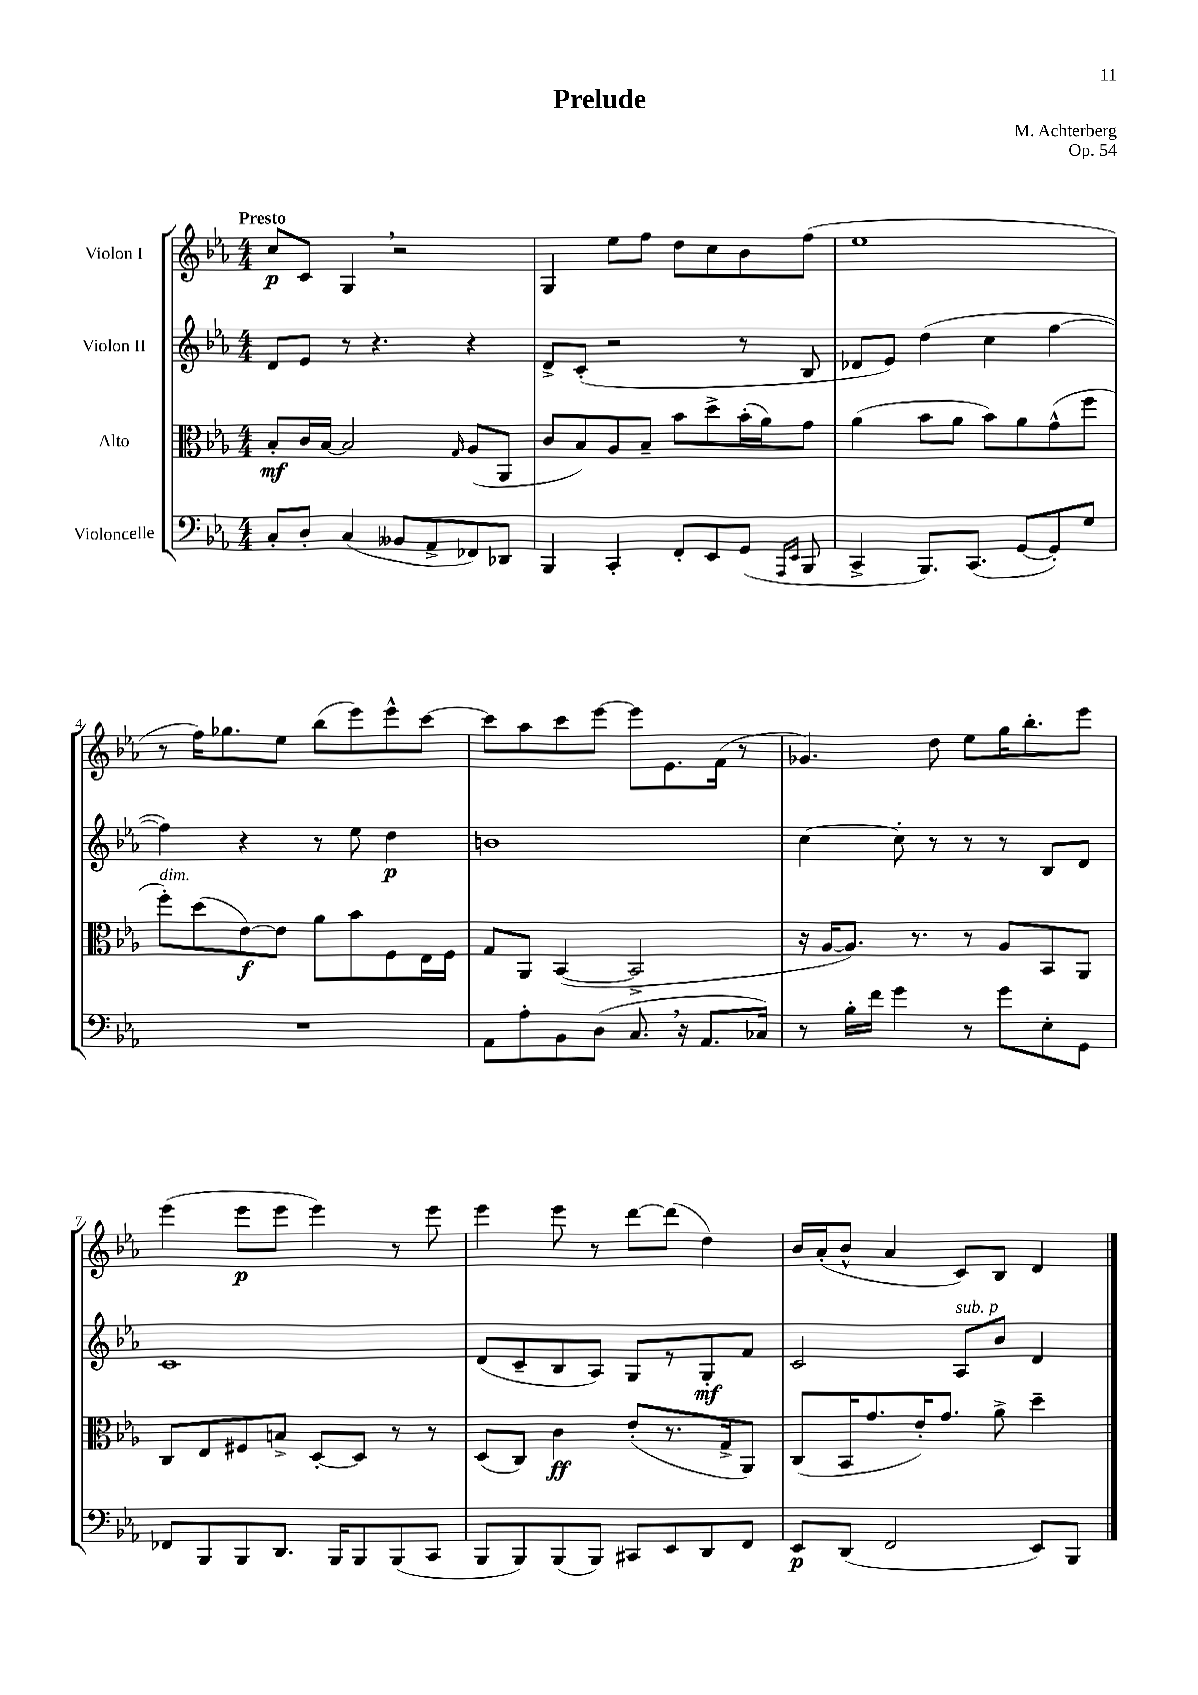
\header { title = "Prelude" composer = "M. Achterberg" opus = "Op. 54" }
<<
\new StaffGroup <<
\new Staff = "s0" \with { instrumentName = "Violon I" } {
    \clef treble \key ees \major \numericTimeSignature \time 4/4 \tempo "Presto"
    \autoBeamOff c''8[\p c'8] g4 \breathe r2 |
    g4 ees''8[ f''8] d''8[ c''8 bes'8 f''8]( |
    ees''1 |
    r8 f''16[) ges''8. ees''8] bes''8[( ees'''8) ees'''8-^ c'''8]~ |
    c'''8[ aes''8 c'''8 ees'''8]~ ees'''8[ ees'8. f'16]( r8 |
    ges'4.) d''8 ees''8[ g''16 bes''8.-. ees'''8] |
    ees'''4( ees'''8[\p ees'''8] ees'''4) r8 ees'''8 |
    ees'''4 ees'''8 r8 d'''8[~ d'''8]( d''4) |
    bes'16[ aes'16-.( bes'8]-^ aes'4 c'8[) bes8] d'4 \bar "|." |
}
\new Staff = "s1" \with { instrumentName = "Violon II" } {
    \clef treble \key ees \major \numericTimeSignature \time 4/4
    \autoBeamOff d'8[ ees'8] r8 r4. r4 |
    d'8[-> c'8]-.( r2 r8 bes8 |
    des'8[ ees'8]) d''4( c''4 f''4~ |
    f''4) r4 r8 ees''8 d''4\p |
    b'1 |
    c''4~ c''8-. r8 r8 r8 bes8[ d'8] |
    c'1 |
    d'8[( c'8-- bes8 aes8]) g8[ r8 g8-.\mf f'8] |
    c'2 aes8[^\markup { \italic "sub. p" } bes'8] d'4 \bar "|." |
}
\new Staff = "s2" \with { instrumentName = "Alto" } {
    \clef alto \key ees \major \numericTimeSignature \time 4/4
    \autoBeamOff bes8[-.\mf c'16 bes16]~ bes2 \grace { g16 } aes8[( aes,8] |
    c'8[ bes8) aes8 bes8]-- bes'8[ d''8-> bes'16-.( aes'16) g'8] |
    aes'4( bes'8[ aes'8] bes'8[) aes'8 g'8-^( f''8] |
    f''8[-.^\markup { \italic "dim." }) d''8( ees'8~\f) ees'8] aes'8[ bes'8 f8 ees16 f16] |
    g8[ aes,8] bes,4~( bes,2-> |
    r16 aes16[~ aes8.]) r8. r8 aes8[ bes,8 aes,8] |
    c8[ ees8 fis8 b8]-> d8[~-. d8] r8 r8 |
    d8[( c8]) c'4\ff ees'8[-.( r8. g16-> aes,8]) |
    c8[( bes,16 g'8. ees'16-.) g'8.] aes'8-> d''4-- \bar "|." |
}
\new Staff = "s3" \with { instrumentName = "Violoncelle" } {
    \clef bass \key ees \major \numericTimeSignature \time 4/4
    \autoBeamOff c8[-. d8]-. c4( beses,8[ aes,8-> fes,8) des,8] |
    bes,,4 c,4-. f,8[-. ees,8 g,8]( \grace { aes,,16[ ees,16] } bes,,8 |
    c,4-> bes,,8.[) c,8.]( g,8[~ g,8-.) g8] |
    R1 |
    aes,8[ aes8-. bes,8 d8]( c8. \breathe r16 aes,8.[ ces16]) |
    r8 bes16[-. f'16] g'4 r8 g'8[ ees8-. g,8] |
    fes,8[ bes,,8 bes,,8 d,8.] bes,,16[ bes,,8 bes,,8( c,8] |
    bes,,8[ bes,,8) bes,,8( bes,,8]) cis,8[ ees,8 d,8 f,8] |
    ees,8[\p d,8]( f,2 ees,8[) bes,,8] \bar "|." |
}
>>
>>
